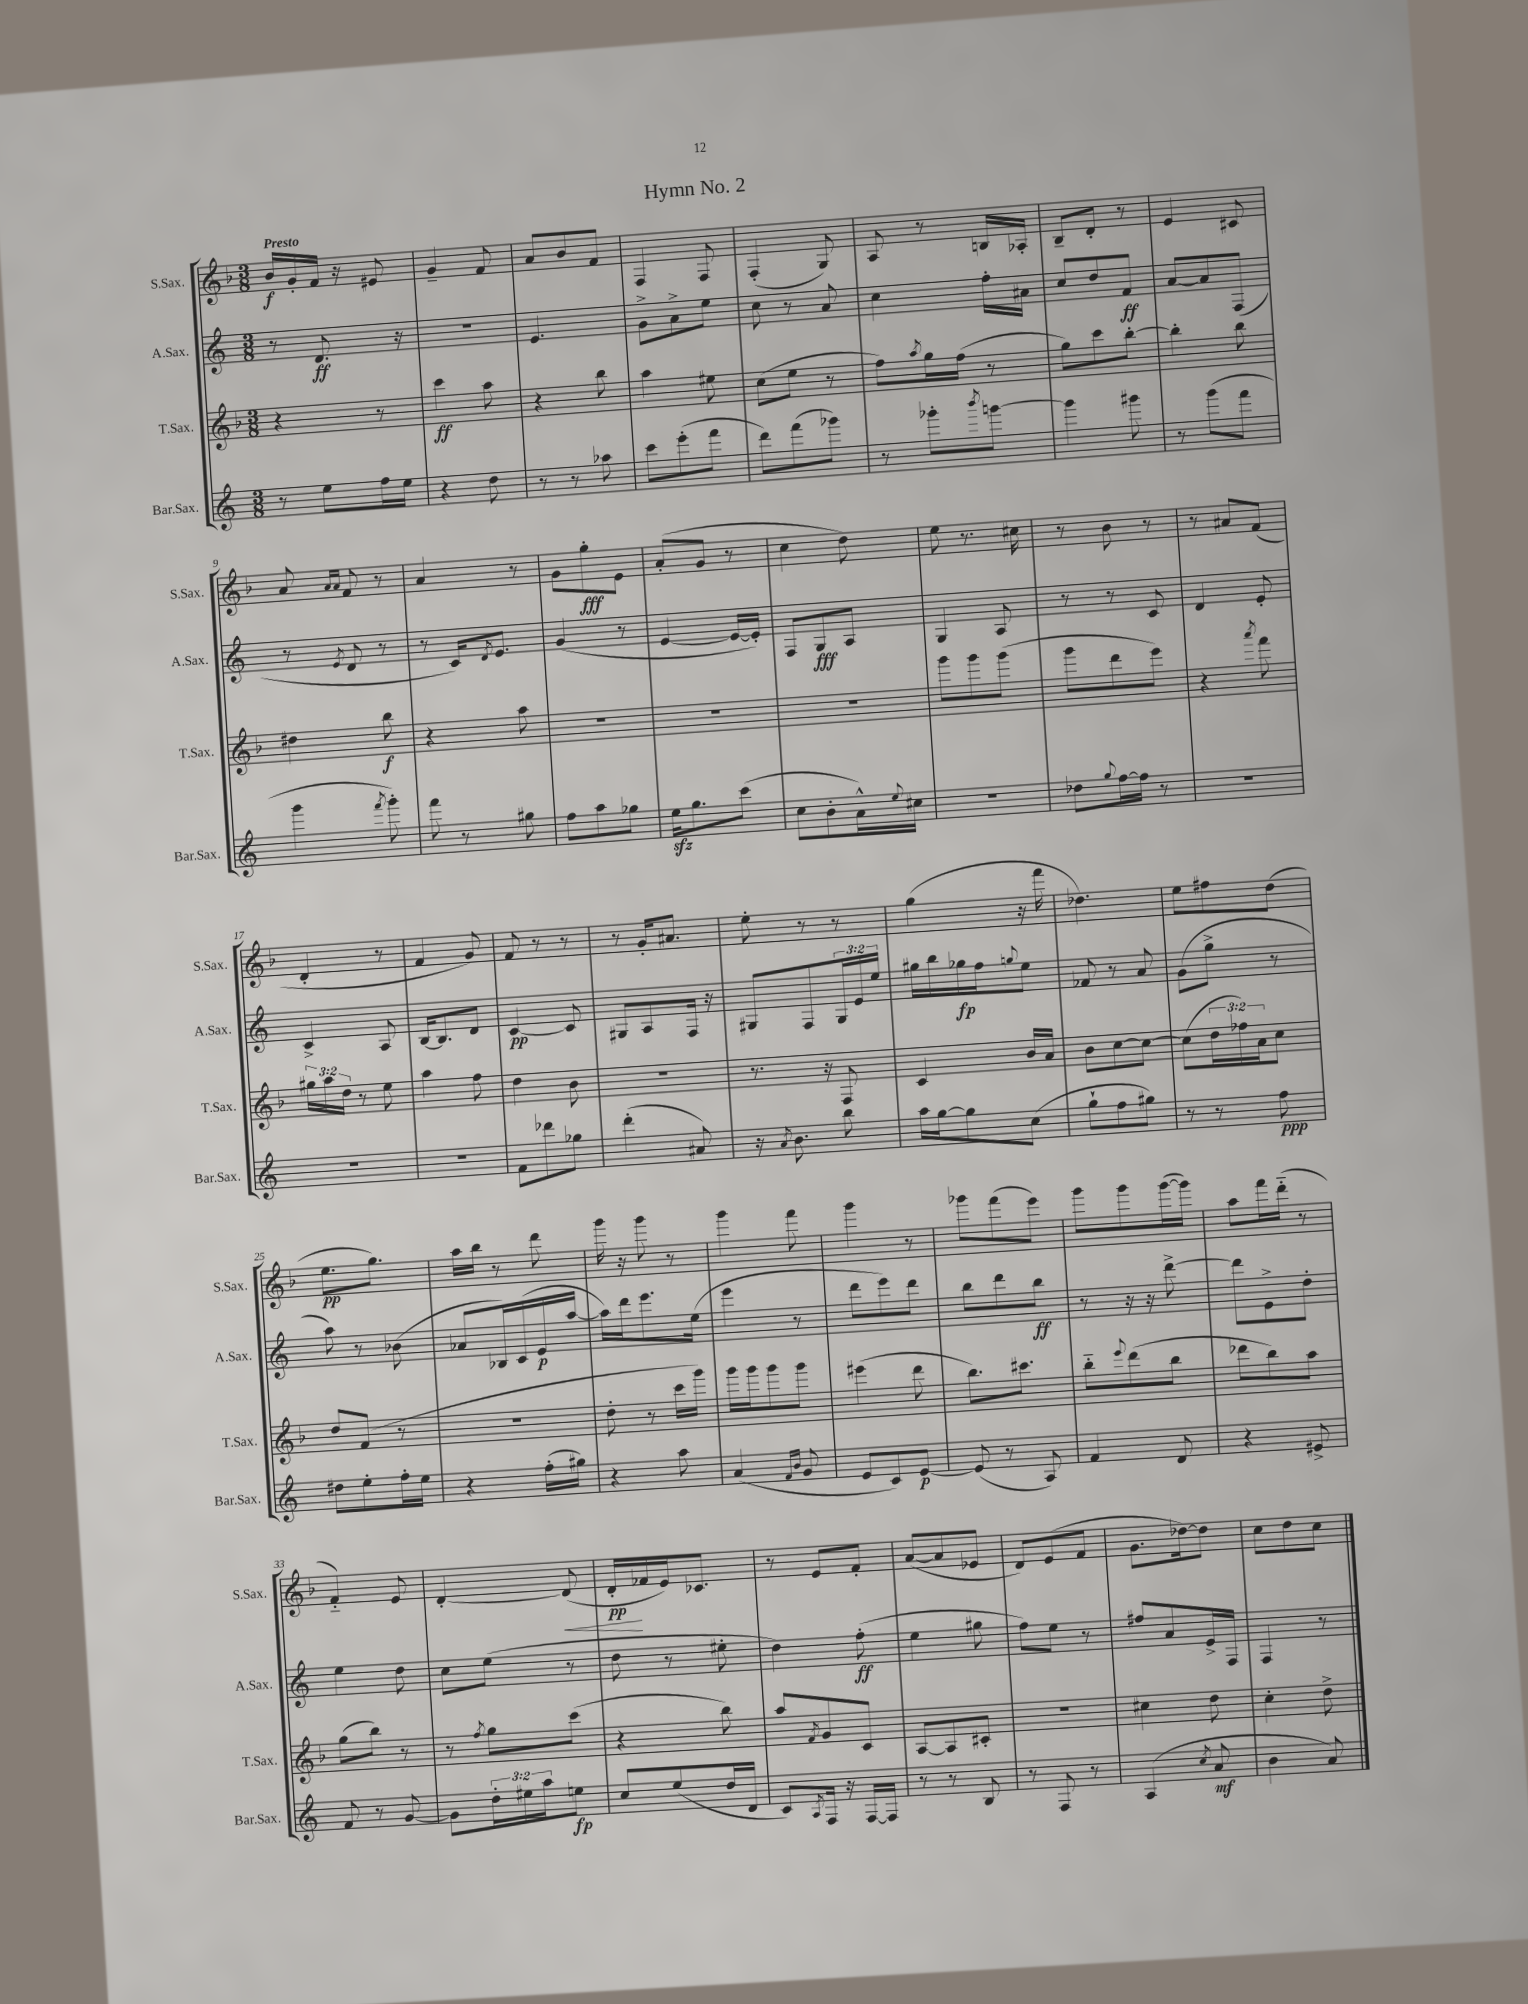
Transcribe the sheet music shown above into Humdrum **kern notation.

**kern	**dynam	**kern	**dynam	**kern	**dynam	**kern	**dynam
*part4	*part4	*part3	*part3	*part2	*part2	*part1	*part1
*staff4	*staff4	*staff3	*staff3	*staff2	*staff2	*staff1	*staff1
*I"Bar.Sax.	*	*I"T.Sax.	*	*I"A.Sax.	*	*I"S.Sax.	*
*I'Bar.Sax.	*	*I'T.Sax.	*	*I'A.Sax.	*	*I'S.Sax.	*
*clefG2	*	*clefG2	*	*clefG2	*	*clefG2	*
*k[]	*	*k[b-]	*	*k[]	*	*k[b-]	*
*M3/8	*	*M3/8	*	*M3/8	*	*M3/8	*
=1	=1	=1	=1	=1	=1	=1	=1
!	!	!	!	!	!	!LO:TX:a:B:t=Presto	!
8r	.	4r	.	8r	.	16b-/LL	f
.	.	.	.	.	.	16g'/	.
8ee\L	.	.	.	8.d/	ff	16f/JJ	.
.	.	.	.	.	.	16r	.
16ff\L	.	8r	.	.	.	8e#X/	.
16ee\JJ	.	.	.	16r	.	.	.
=2	=2	=2	=2	=2	=2	=2	=2
4r	.	4ccc\	ff	4.r	.	4g~/	.
8dd\	.	8aa\	.	.	.	8f/	.
=3	=3	=3	=3	=3	=3	=3	=3
8r	.	4r	.	4.e/	.	8a/L	.
8r	.	.	.	.	.	8b-/	.
8aa-X\	.	8bb-\	.	.	.	8f/J	.
=4	=4	=4	=4	=4	=4	=4	=4
8ccc\L	.	4aa\	.	8g^\L	.	4F/	.
(8eee'\	.	.	.	8a^\	.	.	.
8fff\J	.	8ee#X\	.	8ee\J	.	8F/	.
=5	=5	=5	=5	=5	=5	=5	=5
8ddd\L)	.	(8cc\L	.	8cc\	.	(4F'/	.
(8fff\	.	8ee\J	.	8r	.	.	.
8ggg-X\J)	.	8r	.	8a/	.	8G/)	.
=6	=6	=6	=6	=6	=6	=6	=6
8r	.	8ff\L)	.	4cc\	.	8A/	.
.	.	8qaa/	.	.	.	.	.
8ggg-X'\L	.	16gg\L	.	.	.	8r	.
.	.	(16ff\JJ	.	.	.	.	.
8qbbb/	.	.	.	.	.	.	.
[8gggn\J	.	8r	.	16ff'\LL	.	16Bn/LL	.
.	.	.	.	16a#X\JJ	.	16A-X'/JJ	.
=7	=7	=7	=7	=7	=7	=7	=7
4ggg\]	.	8gg\L)	.	8cc/L	.	8B-~/L	.
.	.	8ccc\	.	8dd/	.	8d'/J	.
8ggg#X\	.	[8bb-'\J	.	8f/J	ff	8r	.
=8	=8	=8	=8	=8	=8	=8	=8
8r	.	4bb-'\]	.	[8a/L	.	4e/	.
(8ggg\L	.	.	.	8a/]	.	.	.
8fff\J	.	8bb-\	.	(8F/J	.	8c#X/	.
!!LO:LB:g=z
=9	=9	=9	=9	=9	=9	=9	=9
4ggg\	.	4dd#X\	.	8r	.	8a/	.
.	.	.	.	.	.	16qqa/LL	.
.	.	.	.	8qe/	.	16qqa/JJ	.
.	.	.	.	8d/	.	8f/	.
8qfff/	.	.	.	.	.	.	.
8ggg'\)	.	8bb-\	f	8r	.	8r	.
=10	=10	=10	=10	=10	=10	=10	=10
8fff\	.	4r	.	8r	.	4a/	.
8r	.	.	.	16c/KL)	.	.	.
.	.	.	.	8qd/	.	.	.
.	.	.	.	8.e/J	.	.	.
8gg#X\	.	8aa\	.	.	.	8r	.
=11	=11	=11	=11	=11	=11	=11	=11
8ff\L	.	4.r	.	(4g/	.	8g\L	.
8aa\	.	.	.	.	.	8gg'\	fff
8gg-X\J	.	.	.	8r	.	8e\J	.
=12	=12	=12	=12	=12	=12	=12	=12
16eezz\KL	.	4.r	.	[4e/	.	(8a'/L	.
8.gg\	.	.	.	.	.	.	.
.	.	.	.	.	.	8g/J	.
(8ccc\J	.	.	.	16e/LL_	.	8r	.
.	.	.	.	16e'/JJ])	.	.	.
=13	=13	=13	=13	=13	=13	=13	=13
8cc\L	.	4.r	.	8F/L	.	4cc\	.
8b'\	.	.	.	8G/	fff	.	.
16a^^\L)	.	.	.	8A/J	.	8dd\)	.
8qqee/	.	.	.	.	.	.	.
16cc#X\JJ	.	.	.	.	.	.	.
=14	=14	=14	=14	=14	=14	=14	=14
4.r	.	8ggg\L	.	4G/	.	8ee\	.
.	.	8ggg\	.	.	.	8.r	.
.	.	(8ggg\J	.	8A/	.	.	.
.	.	.	.	.	.	16cc#X\	.
=15	=15	=15	=15	=15	=15	=15	=15
8dd-X\L	.	8ggg\L	.	8r	.	8r	.
8qqgg/	.	.	.	.	.	.	.
[16ff\L	.	8ddd\	.	8r	.	8b-\	.
16ff\JJ]	.	.	.	.	.	.	.
8r	.	8eee\J)	.	8c/	.	8r	.
=16	=16	=16	=16	=16	=16	=16	=16
4.r	.	4r	.	4d/	.	8r	.
.	.	.	.	.	.	8a#X/L	.
.	.	8qaaa/	.	.	.	.	.
.	.	8fff\	.	8e'/	.	(8f/J	.
!!LO:LB:g=z
=17	=17	=17	=17	=17	=17	=17	=17
4.r	.	24gg#X\LL	.	4c^/	.	4d'/	.
.	.	24aa\	.	.	.	.	.
.	.	24dd\JJ	.	.	.	.	.
.	.	8r	.	.	.	.	.
.	.	8ee\	.	8A/	.	8r	.
=18	=18	=18	=18	=18	=18	=18	=18
4.r	.	4aa\	.	[16B/KL	.	4f/	.
.	.	.	.	8.B/]	.	.	.
.	.	8ff\	.	8d/J	.	8g/)	.
=19	=19	=19	=19	=19	=19	=19	=19
8f\L	.	4dd\	.	[4c/	pp	8f/	.
8ddd-X\	.	.	.	.	.	8r	.
8gg-X\J	.	8b-\	.	8c/]	.	8r	.
=20	=20	=20	=20	=20	=20	=20	=20
(4ddd'\	.	4.r	.	8G#X/L	.	8r	.
.	.	.	.	8A/	.	16g'/KL	.
.	.	.	.	.	.	8.a#X/J	.
8a#X/)	.	.	.	16F/Jk	.	.	.
.	.	.	.	16r	.	.	.
=21	=21	=21	=21	=21	=21	=21	=21
16r	.	8.r	.	8G#X/L	.	8ee'\	.
8qa/	.	.	.	.	.	.	.
8.b\	.	.	.	.	.	.	.
.	.	.	.	8F/	.	8r	.
.	.	16r	.	.	.	.	.
8bb\	.	8F/	.	24G#/L	.	8r	.
.	.	.	.	24e/	.	.	.
.	.	.	.	24ee/JJ	.	.	.
=22	=22	=22	=22	=22	=22	=22	=22
16aa\LL	.	4c/	.	16gg#X\LL	.	(4gg\	.
[16gg\J	.	.	.	16bb\	.	.	.
8gg\]	.	.	.	16gg-X\	fp	.	.
.	.	.	.	16ff\J	.	.	.
.	.	.	.	8qqggn/	.	.	.
(8cc\J	.	16b-/LL	.	8ee\J	.	16r	.
.	.	16a/JJ	.	.	.	16fff\	.
=23	=23	=23	=23	=23	=23	=23	=23
8gg`\L	.	8b-\L	.	8f-X/	.	4.dd-X\)	.
8ff\	.	[8cc\	.	8r	.	.	.
8gg#X\J)	.	8cc\J_	.	8a/	.	.	.
=24	=24	=24	=24	=24	=24	=24	=24
8r	.	(8cc\L]	.	(8g\L	.	8ee\L	.
8r	.	24dd\L	.	8gg^\J	.	8ff#X\	.
.	.	24ff-X\)	.	.	.	.	.
.	.	24a\J	.	.	.	.	.
8ff\	ppp	8cc\J	.	8r	.	(8dd\J	.
!!LO:LB:g=z
=25	=25	=25	=25	=25	=25	=25	=25
8dd#X\L	.	8dd/L	.	8aa\)	.	8.ee\L	pp
8ee'\	.	(8f/J	.	8r	.	.	.
.	.	.	.	.	.	8.gg\J)	.
16ff'\L	.	8r	.	(8b-X\	.	.	.
16ee\JJ	.	.	.	.	.	.	.
=26	=26	=26	=26	=26	=26	=26	=26
4r	.	4.r	.	8a-X/L	.	16aa\LL	.
.	.	.	.	.	.	16bb-\JJ	.
.	.	.	.	16B-X/L)	.	8r	.
.	.	.	.	(16c/	.	.	.
(16ff'\LL	.	.	.	16e/	p	8ddd\	.
16gg#X\JJ)	.	.	.	[16aa/JJ	.	.	.
=27	=27	=27	=27	=27	=27	=27	=27
4r	.	8dd'\	.	16aa\LL])	.	16ggg\	.
.	.	.	.	16ddd\J	.	16r	.
.	.	8r	.	8.eee\	.	8ggg\	.
8aa\	.	16ccc\LL	.	.	.	8r	.
.	.	16ggg\JJ)	.	(16ee\Jk	.	.	.
=28	=28	=28	=28	=28	=28	=28	=28
(4a/	.	16ggg\LL	.	4eee\	.	4ggg\	.
.	.	16ggg\J	.	.	.	.	.
.	.	8ggg\	.	.	.	.	.
16qqf/LL	.	.	.	.	.	.	.
16qqb/JJ	.	.	.	.	.	.	.
8g/	.	8ggg\J	.	8r	.	8fff\	.
=29	=29	=29	=29	=29	=29	=29	=29
8e/L	.	(4eee#X\	.	8ddd\L	.	4ggg\	.
8c/)	.	.	.	8eee\)	.	.	.
[8e/J	p	8ddd\	.	8ddd\J	.	8r	.
=30	=30	=30	=30	=30	=30	=30	=30
(8e/]	.	8.bb-\L)	.	8bb\L	.	8ggg-X\L	.
8r	.	.	.	8ddd\	.	(8fff\	.
.	.	8.ccc#X\J	.	.	.	.	.
8A/)	.	.	.	8bb\J	ff	8eee\J)	.
=31	=31	=31	=31	=31	=31	=31	=31
4f/	.	8bb-\L	.	8r	.	8ggg\L	.
.	.	8qqeee/	.	.	.	.	.
.	.	(8ddd\	.	16r	.	8ggg\	.
.	.	.	.	16r	.	.	.
8d/	.	8bb-\J	.	[8ddd^\	.	([16ggg\L	.
.	.	.	.	.	.	16ggg\JJ])	.
=32	=32	=32	=32	=32	=32	=32	=32
4r	.	8ddd-X\L	.	8ddd\L]	.	8aa\L	.
.	.	8bb-\)	.	8e^\	.	16fff\L	.
.	.	.	.	.	.	(16ddd\JJ	.
8e#X^/	.	8aa\J	.	8dd'\J	.	8r	.
!!LO:LB:g=z
=33	=33	=33	=33	=33	=33	=33	=33
8f/	.	(8gg\L	.	4ee\	.	4f/)	.
8r	.	8bb-\J)	.	.	.	.	.
[8g/	.	8r	.	8dd\	.	8e/	.
=34	=34	=34	=34	=34	=34	=34	=34
8g\L]	.	8r	.	8cc\L	.	[4d'/	.
.	.	8qff/	.	.	.	.	.
24dd'\L	.	8gg\L	.	(8ee\J	.	.	.
24ee#X\	.	.	.	.	.	.	.
24aa\J	.	.	.	.	.	.	.
!	!	!	!	!	!	!	!LO:HP:b
8een\J	fp	(8ccc\J	.	8r	.	(8d/]	<
=35	=35	=35	=35	=35	=35	=35	=35
8cc/L	.	4r	.	8dd\	.	16d'/LL	pp
.	.	.	.	.	.	16f-X/	[
(8ee/	.	.	.	8r	.	16e/J)	.
.	.	.	.	.	.	8.c-X/J	.
16dd/L	.	8bb-\)	.	8ee#X'\	.	.	.
16d/JJ	.	.	.	.	.	.	.
=36	=36	=36	=36	=36	=36	=36	=36
8c/L)	.	8aa/L	.	4dd\)	.	8r	.
8qA/	.	8qf/	.	.	.	.	.
16F/Jk	.	8g/	.	.	.	8e/L	.
16r	.	.	.	.	.	.	.
[16F/LL	.	8c/J	.	(8ff'\	ff	8f'/J	.
16F/JJ]	.	.	.	.	.	.	.
=37	=37	=37	=37	=37	=37	=37	=37
8r	.	[8A/L	.	4ee\	.	([8a/L	.
8r	.	8A/]	.	.	.	8a/]	.
8B/	.	8c#X'/J	.	8gg#X\	.	8e-X/J	.
=38	=38	=38	=38	=38	=38	=38	=38
8r	.	4.r	.	8ff\L)	.	8d/L)	.
8F/	.	.	.	8ee\J	.	(8e/	.
8r	.	.	.	8r	.	8f/J	.
=39	=39	=39	=39	=39	=39	=39	=39
(4A/	.	4cc#X\	.	8ff#X/L	.	8.g\L	.
.	.	.	.	8a/	.	.	.
.	.	.	.	.	.	[16dd-X\k)	.
8qcc/	.	.	.	.	.	.	.
8a/	mf	8dd\	.	16e^/L	.	8dd-\J]	.
.	.	.	.	16F/JJ	.	.	.
=40	=40	=40	=40	=40	=40	=40	=40
4b\	.	4cc'\	.	4F/	.	8cc\L	.
.	.	.	.	.	.	8dd\	.
8a/)	.	8dd^\	.	8r	.	8cc\J	.
==	==	==	==	==	==	==	==
*-	*-	*-	*-	*-	*-	*-	*-
